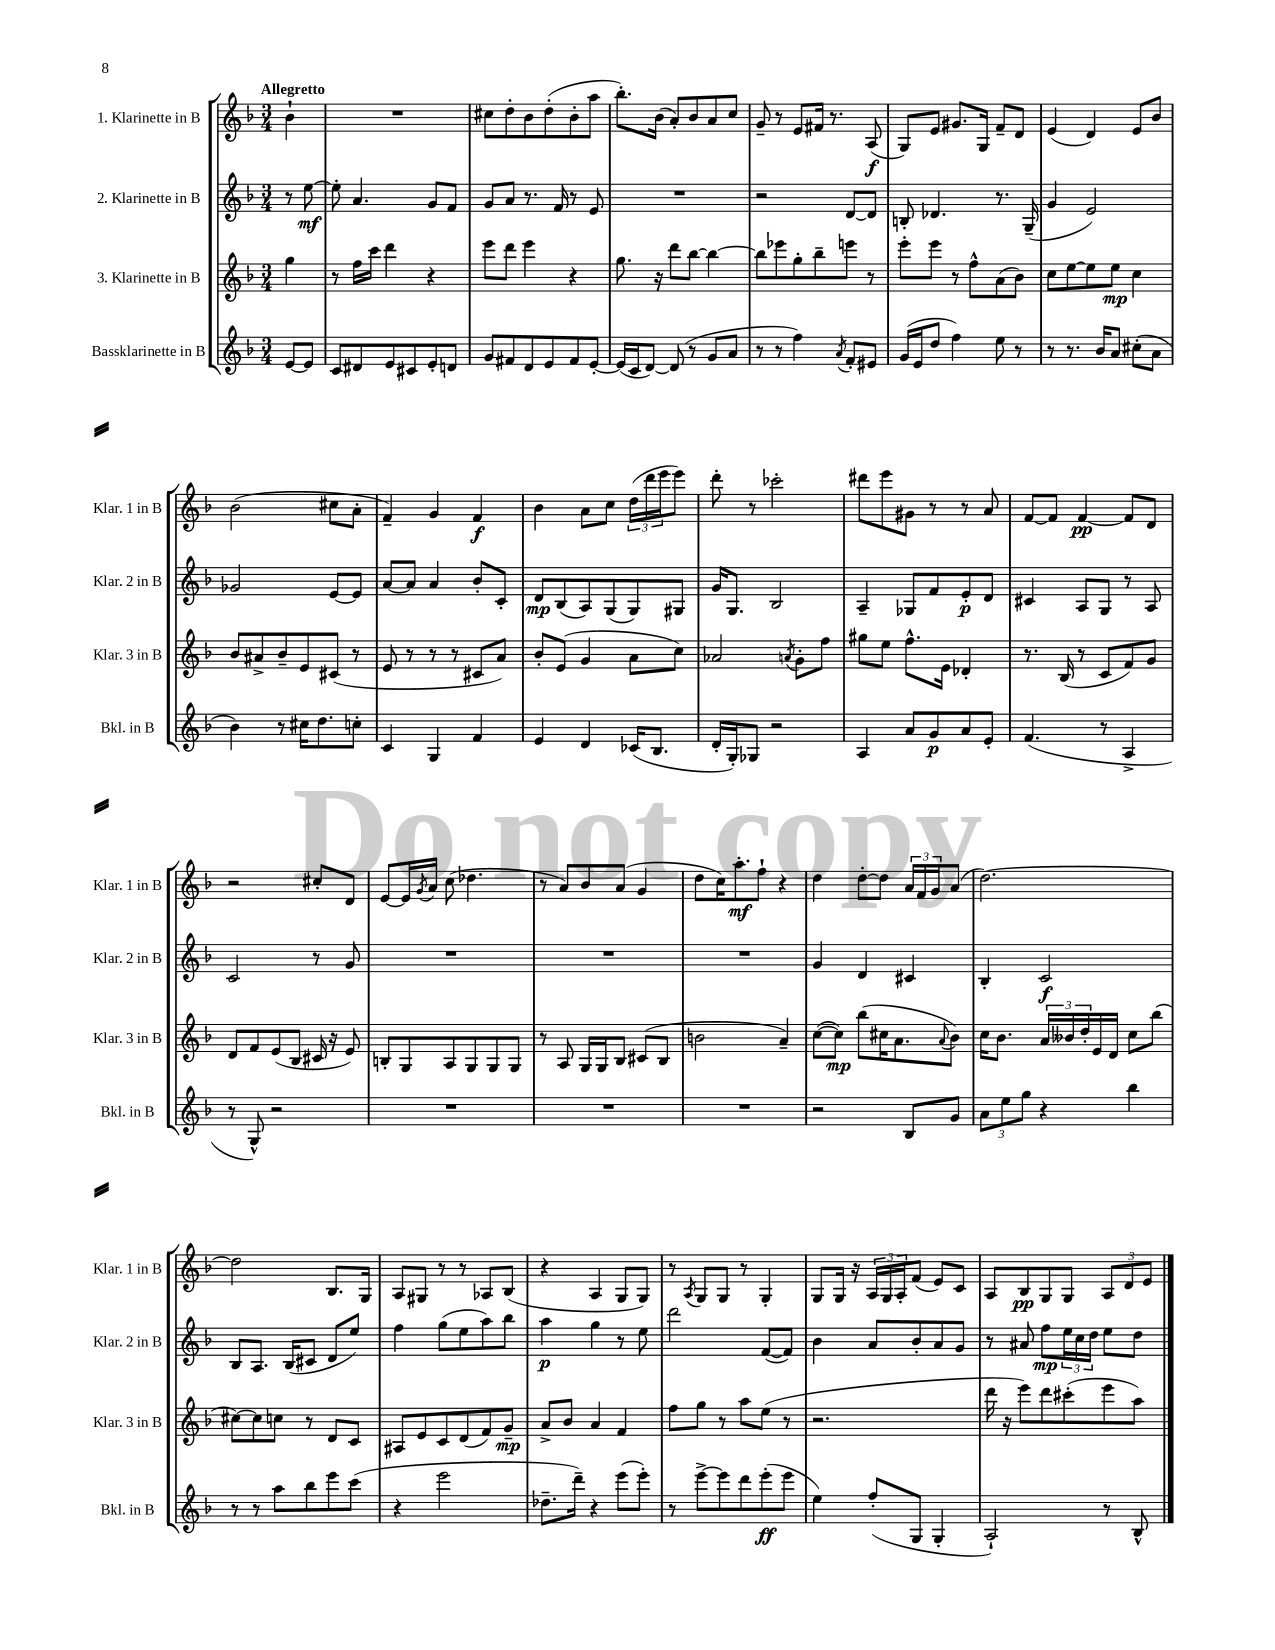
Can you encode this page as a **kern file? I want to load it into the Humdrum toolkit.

**kern	**kern	**kern	**kern
*staff4	*staff3	*staff2	*staff1
*clefG2	*clefG2	*clefG2	*clefG2
*k[b-]	*k[b-]	*k[b-]	*k[b-]
*M3/4	*M3/4	*M3/4	*M3/4
[8e	4gg	8r	4b-`
8e]	.	[8ee	.
=	=	=	=
8c	8r	8ee']	2.r
8d#	16ff	4.a	.
.	16ccc	.	.
8e	4ddd	.	.
8c#	.	.	.
8e'	4r	8g	.
8d	.	8f	.
=	=	=	=
8g	8eee	8g	8cc#
8f#	8ddd	8a	8dd'
8d	4eee	8.r	8b-
8e	.	.	(8dd'
.	.	16f	.
8f#	4r	8r	8b-'
[8e'	.	8e	8aa
=	=	=	=
(16e]	8.gg	2.r	8.bb-')
16c	.	.	.
[8d)	.	.	.
.	16r	.	(16b-
(8d]	8ddd	.	8a')
8r	[8bb-	.	8b-
8g	4bb-_	.	8a
8a	.	.	8cc
=	=	=	=
8r	8bb-]	2r	8g~
8r	8eee-	.	8r
4ff)	8gg'	.	8e
.	8bb-~	.	16f#
.	.	.	8.r
8qa	.	.	.
8f'	8eee	[8d	.
8e#	8r	8d]	(8A
=	=	=	=
(16g	8eee'	8B'	8G)
16e	.	.	.
8dd	8eee	4.d-	8e
4ff)	8r	.	8.g#
.	8ff^^	.	.
.	.	.	16G
8ee	(8a	8.r	8f~
8r	8b-)	.	8d
.	.	(16G~	.
=	=	=	=
8r	8cc	4g	(4e
8.r	[8ee	.	.
.	8ee]	2e)	4d)
16b-	.	.	.
8a	8ee	.	.
(8cc#'	4cc	.	8e
8a	.	.	8b-
=	=	=	=
4b-)	8b-	2g-	(2b-
.	8a#^	.	.
8r	8b-~	.	.
16cc#	8e	.	.
8.dd	.	.	.
.	(8c#	[8e	8cc#
8cc'	8r	8e]	8a'
=	=	=	=
4c	8e	[8a	4f~)
.	8r	8a]	.
4G	8r	4a	4g
.	8r	.	.
4f	8c#	8b-'	4f
.	8a)	8c'	.
=	=	=	=
4e	8b-'	8d	4b-
.	(8e	(8B-	.
4d	4g	8A)	8a
.	.	(8G	8cc
(16c-	8a	8G)	(24dd
.	.	.	24ddd
8.B-	.	.	.
.	.	.	24eee
.	8cc)	8G#	8eee)
=	=	=	=
16d'	2a-	16g	8ddd'
16G')	.	8.G	.
8G-	.	.	8r
2r	.	2B-	2ccc-'
.	8qa	.	.
.	8g'	.	.
.	8ff	.	.
=	=	=	=
4A	8gg#	4A~	8ddd#
.	8ee	.	8eee
8a	8.ff^^	8G-	8g#
8g	.	8f	8r
.	16e	.	.
8a	4d-'	8e'	8r
8e'	.	8d	8a
=	=	=	=
(4.f	8.r	4c#	[8f
.	.	.	8f]
.	(16B-	.	.
.	8r	8A	[4f
8r	8c	8G	.
4A^	8f)	8r	8f]
.	8g	8A	8d
=	=	=	=
8r	8d	2c	2r
8G^^)	8f	.	.
2r	(8e	.	.
.	8B-	.	.
.	16c#	8r	8cc#'
.	16r	.	.
.	8e)	8g	8d
=	=	=	=
2.r	8B'	2.r	[8e
.	8G	.	16e]
.	.	.	8qg
.	.	.	16a
.	8A	.	(8cc
.	8G	.	4.dd-
.	8G	.	.
.	8G	.	.
=	=	=	=
2.r	8r	2.r	8r
.	8A	.	8a)
.	16G	.	8b-
.	16G	.	.
.	8B-	.	(8a
.	(8c#	.	4g
.	8B-	.	.
=	=	=	=
2.r	2b	2.r	8dd
.	.	.	16cc)
.	.	.	8.aa'
.	.	.	8ff`
.	4a~)	.	4r
=	=	=	=
2r	([8cc	4g	4dd
.	8cc])	.	.
.	(8bb-	4d	[8dd'
.	16cc#	.	8dd]
.	8.a	.	.
8B-	.	4c#	24a
.	.	.	24f
.	.	.	24g
.	8qqa	.	.
8g	8b-)	.	(8a
=	=	=	=
12a	16cc	4B-'	[2.dd)
.	8.b-	.	.
12ee	.	.	.
12gg	.	.	.
4r	24a	2c	.
.	24b--	.	.
.	24dd'	.	.
.	16e	.	.
.	16d	.	.
4bb-	8cc	.	.
.	(8bb-	.	.
=	=	=	=
8r	[8cc#)	8B-	2dd]
8r	8cc#]	8.A	.
8aa	8cc	.	.
.	.	(16B-	.
8bb-	8r	8c#	.
8eee	8d	8d	8.B-
(8ccc	8c	8ee)	.
.	.	.	16G
=	=	=	=
4r	8A#	4ff	8A
.	8e	.	8G#
2eee	8c	(8gg	8r
.	(8d	8ee	8r
.	8f)	8aa)	8A-
.	8g~	8bb-	(8B-
=	=	=	=
8.dd-~	8a^	4aa	4r
.	8b-	.	.
16ddd~)	.	.	.
4r	4a	4gg	4A
(8eee	4f	8r	8G
8eee')	.	8ee	8G)
=	=	=	=
8r	8ff	2ddd	8r
.	.	.	8qA
[8eee^	8gg	.	8G
8eee]	8r	.	8G
8ddd	8aa	.	8r
(8eee'	(8ee	([8f	4G'
8eee	8r	8f])	.
=	=	=	=
4ee)	2.r	4b-	8G
.	.	.	16G
.	.	.	16r
(8ff'	.	8a	24A
.	.	.	24G
.	.	.	24A'
8G	.	8b-'	(8f
4G'	.	8a	8e)
.	.	8g	8c
=	=	=	=
2A`)	16ddd	8r	8A
.	16r	.	.
.	8eee)	8a#	8B-
.	8ddd	8ff	8G
.	(8ccc#'	24ee	8G
.	.	24cc	.
.	.	24dd	.
8r	8eee	8ee	12A
.	.	.	12d
8B-^^	8aa)	8dd	.
.	.	.	12e
==	==	==	==
*-	*-	*-	*-
